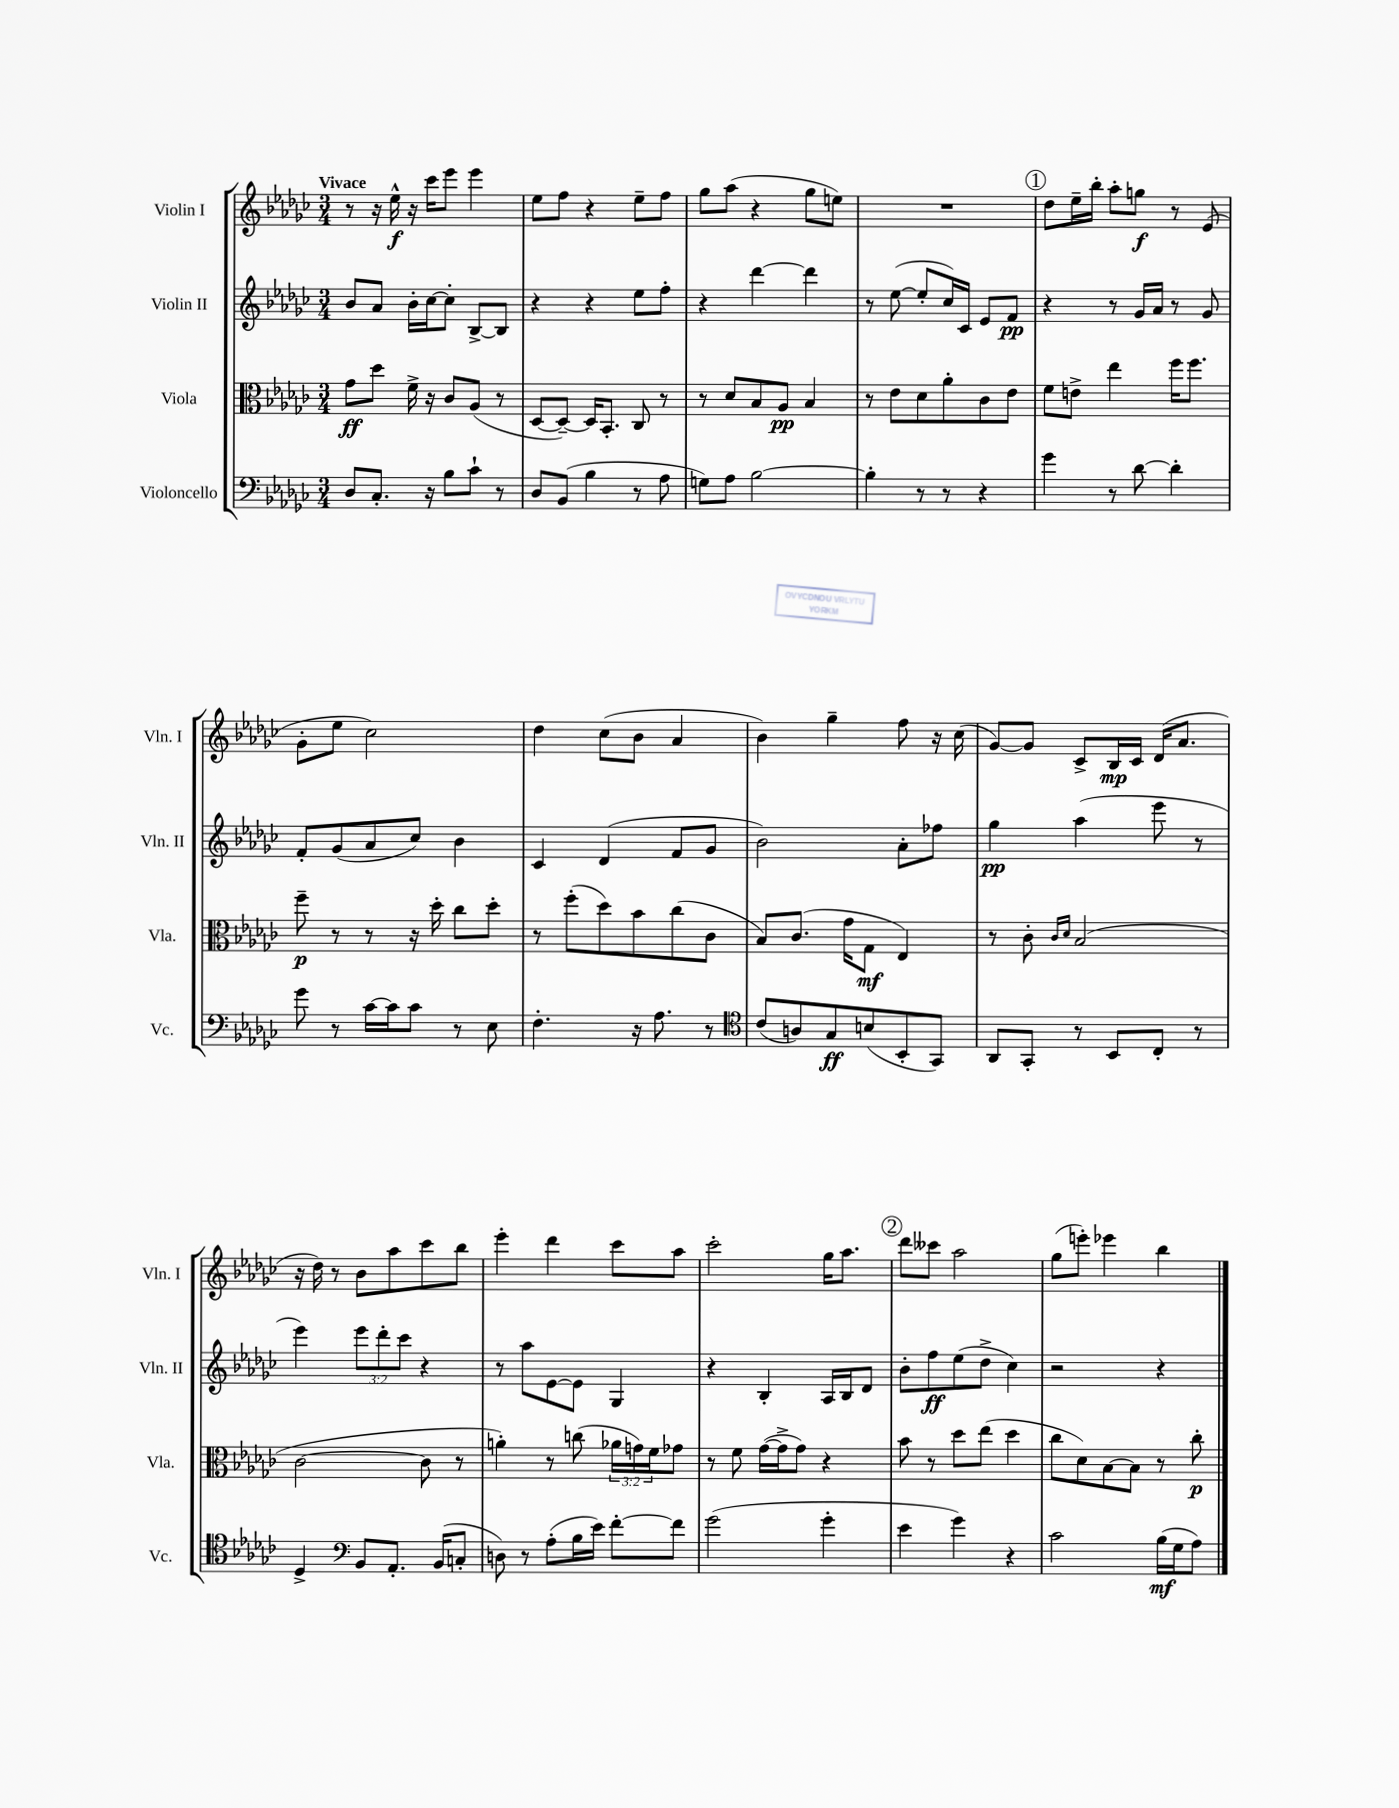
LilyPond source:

<<
\new StaffGroup <<
\new Staff = "s0" \with { instrumentName = "Violin I" shortInstrumentName = "Vln. I" } {
    \clef treble \key ges \major \numericTimeSignature \time 3/4 \tempo "Vivace"
    r8 r16 ees''16-^\f r16 ces'''16 ees'''8 ees'''4 |
    ees''8 f''8 r4 ees''8-- f''8 |
    ges''8 aes''8( r4 ges''8 e''8) |
    R2. |
    \mark \markup { \circle "1" } des''8 ees''16-- bes''16-. aes''8-. g''8\f r8 ees'8( |
    ges'8-. ees''8 ces''2) |
    des''4 ces''8( bes'8 aes'4 |
    bes'4) ges''4-- f''8 r16 ces''16( |
    ges'8~) ges'8 ces'8-> bes16\mp ces'16 des'16( aes'8. |
    r16 des''16) r8 bes'8 aes''8 ces'''8 bes''8 |
    ees'''4-. des'''4 ces'''8 aes''8 |
    ces'''2-. ges''16 aes''8. |
    \mark \markup { \circle "2" } des'''8 ceses'''8 aes''2 |
    ges''8( e'''8-.) ees'''4 bes''4 \bar "|." |
}
\new Staff = "s1" \with { instrumentName = "Violin II" shortInstrumentName = "Vln. II" } {
    \clef treble \key ges \major \numericTimeSignature \time 3/4 \override Staff.TupletNumber.text = #tuplet-number::calc-fraction-text
    bes'8 aes'8 bes'16-. ces''16~ ces''8-. bes8~-> bes8 |
    r4 r4 ees''8 f''8-. |
    r4 des'''4~ des'''4 |
    r8 ees''8~( ees''8-. ces''16) ces'16 ees'8 f'8\pp |
    \mark \markup { \circle "1" } r4 r8 ges'16 aes'16 r8 ges'8 |
    f'8-. ges'8( aes'8 ces''8) bes'4 |
    ces'4 des'4( f'8 ges'8 |
    bes'2) aes'8-. fes''8 |
    ges''4\pp aes''4( ees'''8 r8 |
    ees'''4) \tuplet 3/2 { ees'''8 des'''8-. ces'''8 } r4 |
    r8 aes''8 ees'8~ ees'8 ges4 |
    r4 bes4-. aes16 bes16 des'8 |
    \mark \markup { \circle "2" } bes'8-. f''8\ff ees''8( des''8-> ces''4) |
    r2 r4 \bar "|." |
}
\new Staff = "s2" \with { instrumentName = "Viola" shortInstrumentName = "Vla." } {
    \clef alto \key ges \major \numericTimeSignature \time 3/4 \override Staff.TupletNumber.text = #tuplet-number::calc-fraction-text
    ges'8\ff des''8 f'16-> r16 ces'8 aes8( r8 |
    des8~ des8~--) des16 bes,8.-. ces8 r8 |
    r8 des'8 bes8 aes8\pp bes4 |
    r8 ees'8 des'8 aes'8-. ces'8 ees'8 |
    \mark \markup { \circle "1" } f'8 e'8-> ees''4 f''16 f''8. |
    f''8--\p r8 r8 r16 des''16-. ces''8 des''8-. |
    r8 f''8-.( des''8) bes'8 ces''8( ces'8 |
    bes8) ces'8.( ges'16 ges8\mf ees4) |
    r8 ces'8-. \grace { ces'16 des'16 } bes2( |
    ces'2~ ces'8 r8 |
    a'4-.) r8 c''8( \tuplet 3/2 { aes'16 g'16) f'16 } ges'8 |
    r8 f'8 ges'16~( ges'16-> ges'8) r4 |
    \mark \markup { \circle "2" } bes'8 r8 des''8 ees''8( des''4 |
    ces''8 des'8) bes8~ bes8 r8 ces''8-.\p \bar "|." |
}
\new Staff = "s3" \with { instrumentName = "Violoncello" shortInstrumentName = "Vc." } {
    \clef bass \key ges \major \numericTimeSignature \time 3/4
    des8 ces8.-. r16 bes8 ces'8-! r8 |
    des8 bes,8( bes4 r8 aes8 |
    g8) aes8 bes2~ |
    bes4-. r8 r8 r4 |
    \mark \markup { \circle "1" } ges'4 r8 des'8~ des'4-. |
    ges'8 r8 ces'16~ ces'16 ces'8 r8 ees8 |
    f4.-. r16 aes8. r8 |
    \clef tenor ces'8( a8) ges8\ff b8( bes,8-. ges,8) |
    aes,8 ges,8-. r8 bes,8 ces8-. r8 |
    des4-> \clef bass bes,8 aes,8.-. bes,16( c8-. |
    d8) r8 aes8-.( bes16 ees'16) f'8~-. f'8 |
    ges'2( ges'4-. |
    \mark \markup { \circle "2" } ees'4 ges'4) r4 |
    ces'2 bes16\mf( ges16 aes8) \bar "|." |
}
>>
>>
\layout { \context { \Score \remove "Bar_number_engraver" } }
